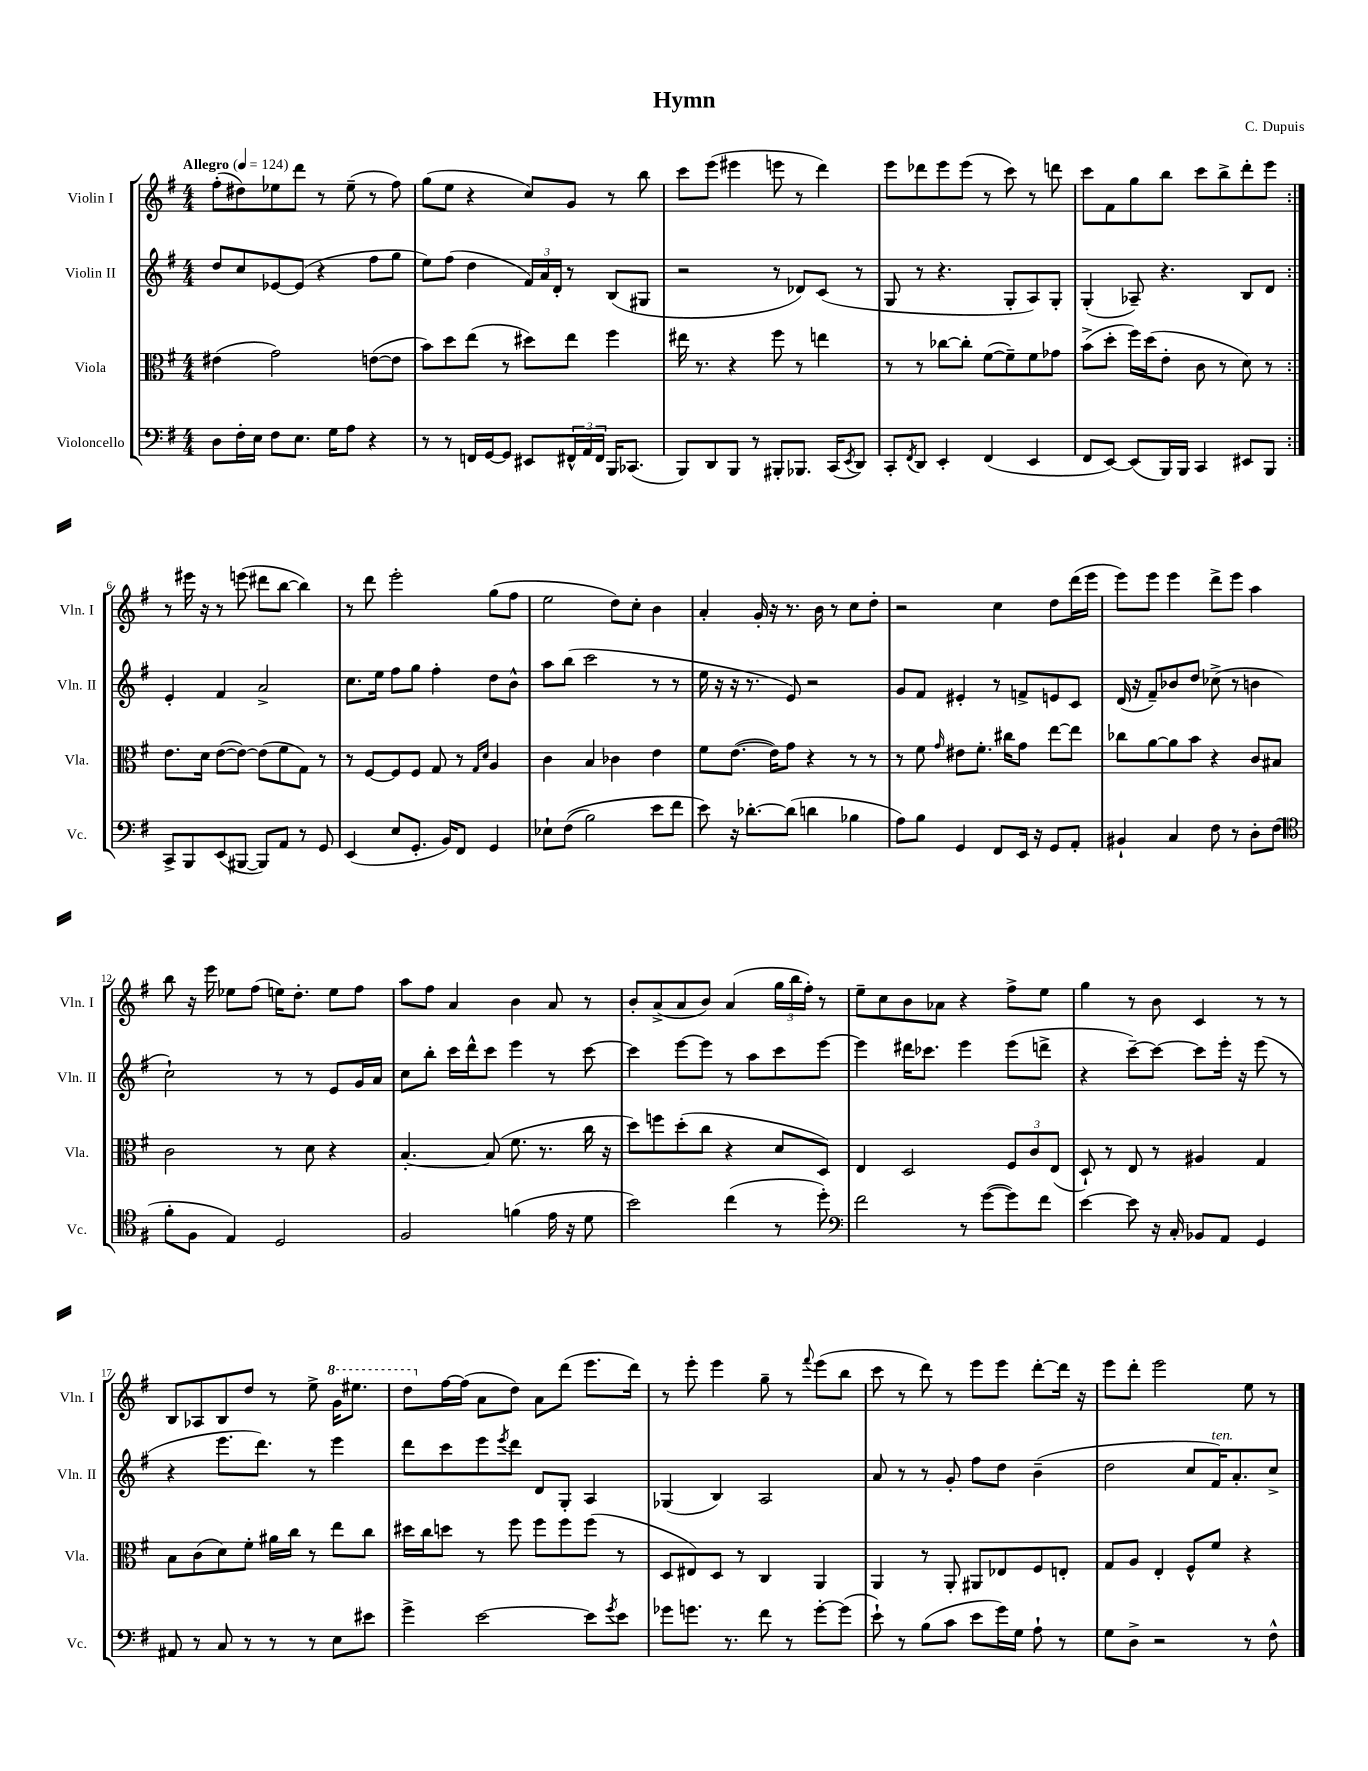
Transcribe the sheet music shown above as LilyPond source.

\header { title = "Hymn" composer = "C. Dupuis" }
<<
\new StaffGroup <<
\new Staff = "s0" \with { instrumentName = "Violin I" shortInstrumentName = "Vln. I" } {
    \clef treble \key g \major \numericTimeSignature \time 4/4 \tempo "Allegro" 4 = 124
    \repeat volta 2 { fis''8-.( dis''8) ees''8 d'''8 r8 ees''8--( r8 fis''8) |
    g''8( e''8 r4 c''8) g'8 r8 b''8 |
    c'''8 e'''8( eis'''4 e'''8 r8 d'''4) |
    e'''8 des'''8 e'''8 e'''8( r8 c'''8) r8 d'''8 |
    c'''8 fis'8 g''8 b''8 c'''8 b''8-> d'''8-. e'''8 | }
    r8 eis'''16 r16 r8 e'''8( dis'''8 b''8~ b''4) |
    r8 d'''8 e'''2-. g''8( fis''8 |
    e''2 d''8) c''8-. b'4 |
    a'4-. g'16-. r16 r8. b'16 r8 c''8 d''8-. |
    r2 c''4 d''8 d'''16( e'''16 |
    e'''8) e'''8 e'''4 d'''8-> e'''8 a''4 |
    b''8 r16 e'''16 ees''8 fis''8( e''16) d''8.-. e''8 fis''8 |
    a''8 fis''8 a'4 b'4 a'8 r8 |
    b'8-. a'8->( a'8 b'8) a'4( \tuplet 3/2 { g''16 b''16 fis''16-.) } r8 |
    e''8-- c''8 b'8 aes'8 r4 fis''8-> e''8 |
    g''4 r8 b'8 c'4 r8 r8 |
    b8 aes8 b8 d''8 r8 e''8-> \ottava #1 g''16 eis'''8. |
    d'''8 \ottava #0 fis''16~ fis''16( a'8 d''8) a'8 d'''8( e'''8. d'''16) |
    r8 e'''8-. e'''4 g''8-- r8 \appoggiatura { fis'''8 } e'''8( b''8 |
    c'''8 r8 d'''8) r8 e'''8 e'''8 d'''8~-. d'''16 r16 |
    e'''8 d'''8-. e'''2 e''8 r8 \bar "|." |
}
\new Staff = "s1" \with { instrumentName = "Violin II" shortInstrumentName = "Vln. II" } {
    \clef treble \key g \major \numericTimeSignature \time 4/4
    \repeat volta 2 { d''8 c''8 ees'8~ ees'8( r4 fis''8 g''8 |
    e''8) fis''8( d''4 \tuplet 3/2 { fis'16) a'16 d'16-. } r8 b8( gis8 |
    r2 r8 des'8) c'8( r8 |
    g8 r8 r4. g8-. a8) g8-. |
    g4-.( aes8--) r4. b8 d'8 | }
    e'4-. fis'4 a'2-> |
    c''8. e''16 fis''8 g''8 fis''4-. d''8 b'8-^ |
    a''8 b''8( c'''2 r8 r8 |
    e''16 r16 r16 r8. e'8) r2 |
    g'8 fis'8 eis'4-. r8 f'8-> e'8 c'8 |
    d'16( r16 fis'8--) bes'8 d''8 ces''8->( r8 b'4 |
    c''2-!) r8 r8 e'8 g'16 a'16 |
    c''8 b''8-. c'''16 d'''16-^ c'''8 e'''4 r8 c'''8~ |
    c'''4 e'''8~ e'''8 r8 a''8 c'''8 e'''8~ |
    e'''4 dis'''16 ces'''8. e'''4 e'''8( d'''8-> |
    r4 c'''8~--) c'''8~ c'''8 e'''16-. r16 e'''8( r8 |
    r4 e'''8. d'''8.) r8 e'''4 |
    d'''8 c'''8 e'''8 \acciaccatura { e'''8 } d'''8 d'8 g8-. a4 |
    ges4( b4) a2 |
    a'8 r8 r8 g'8-. fis''8 d''8 b'4--( |
    d''2 c''8 fis'16^\markup { \italic "ten." }) a'8.-. c''8-> \bar "|." |
}
\new Staff = "s2" \with { instrumentName = "Viola" shortInstrumentName = "Vla." } {
    \clef alto \key g \major \numericTimeSignature \time 4/4
    \repeat volta 2 { eis'4( g'2) e'8~( e'8 |
    b'8) d''8 e''8( r8 dis''8) e''8 fis''4 |
    eis''16 r8. r4 fis''8 r8 e''4 |
    r8 r8 ces''8~ ces''8-. fis'8~( fis'8--) fis'8 ges'8 |
    b'8->( d''8-. fis''16) d''16( e'8-. c'8 r8 d'8) r8 | }
    e'8. d'16 e'8~( e'8~) e'8( fis'8 g8) r8 |
    r8 fis8~ fis8 fis8 g8 r8 \grace { g16 d'16 } a4 |
    c'4 b4 ces'4 e'4 |
    fis'8 e'8.~( e'16) g'8 r4 r8 r8 |
    r8 fis'8 \grace { g'16 } eis'8 fis'8.-. cis''16 g'8 e''8~ e''8 |
    ces''8 a'8~ a'8 b'8 r4 c'8 bis8 |
    c'2 r8 d'8 r4 |
    b4.~-. b8( fis'8. r8. c''16 r16 |
    d''8) f''8 d''8-.( c''8 r4 d'8 d8) |
    e4 d2 \tuplet 3/2 { fis8 c'8 e8( } |
    d8-!) r8 e8 r8 ais4 g4 |
    b8 c'8( d'8) fis'8-. ais'16 c''16 r8 e''8 c''8 |
    dis''16 c''16 d''8 r8 fis''8 fis''8 fis''8 fis''8( r8 |
    d8 eis8) d8 r8 c4 a,4 |
    a,4 r8 a,8-. ais,8 ees8 fis8 e8-. |
    g8 a8 e4-. fis8-^ fis'8 r4 \bar "|." |
}
\new Staff = "s3" \with { instrumentName = "Violoncello" shortInstrumentName = "Vc." } {
    \clef bass \key g \major \numericTimeSignature \time 4/4
    \repeat volta 2 { d8 fis16-. e16 fis8 e8. g16 a8 r4 |
    r8 r8 f,16 g,16~ g,8 eis,8 \tuplet 3/2 { fis,16-^ a,16 fis,16 } b,,16 ces,8.( |
    b,,8) d,8 b,,8 r8 bis,,8-. bes,,8. c,16( \acciaccatura { e,8 } d,8) |
    c,8-. \acciaccatura { fis,8 } d,8 e,4-. fis,4( e,4 |
    fis,8 e,8~) e,8( b,,16) b,,16 c,4 eis,8 b,,8 | }
    c,8-> b,,8 e,8( bis,,8~ bis,,8) a,8 r8 g,8 |
    e,4( e8 g,8.-. b,16) fis,8 g,4 |
    ees8-! fis8(\( b2) e'8 fis'8 |
    e'8\) r16 des'8.~-. des'8( d'4 bes4 |
    a8) b8 g,4 fis,8 e,16 r16 g,8 a,8-. |
    bis,4-! c4 fis8 r8 d8-. fis8( |
    \clef tenor fis'8-. fis8 e4) d2 |
    fis2 f'4( e'16 r16 d'8 |
    b'2) c''4( r8 d''8-.) |
    \clef bass fis'2 r8 g'8~( g'8) fis'8 |
    e'4~ e'8 r16 c16-. bes,8 a,8 g,4 |
    ais,8 r8 c8 r8 r8 r8 e8 eis'8 |
    g'4-> e'2~ e'8 \acciaccatura { g'8 } e'8 |
    ges'8 g'8. r8. fis'8 r8 g'8~-. g'8( |
    e'8-!) r8 b8( c'8 e'8 g'16) g16 a8-! r8 |
    g8 d8-> r2 r8 fis8-^ \bar "|." |
}
>>
>>
